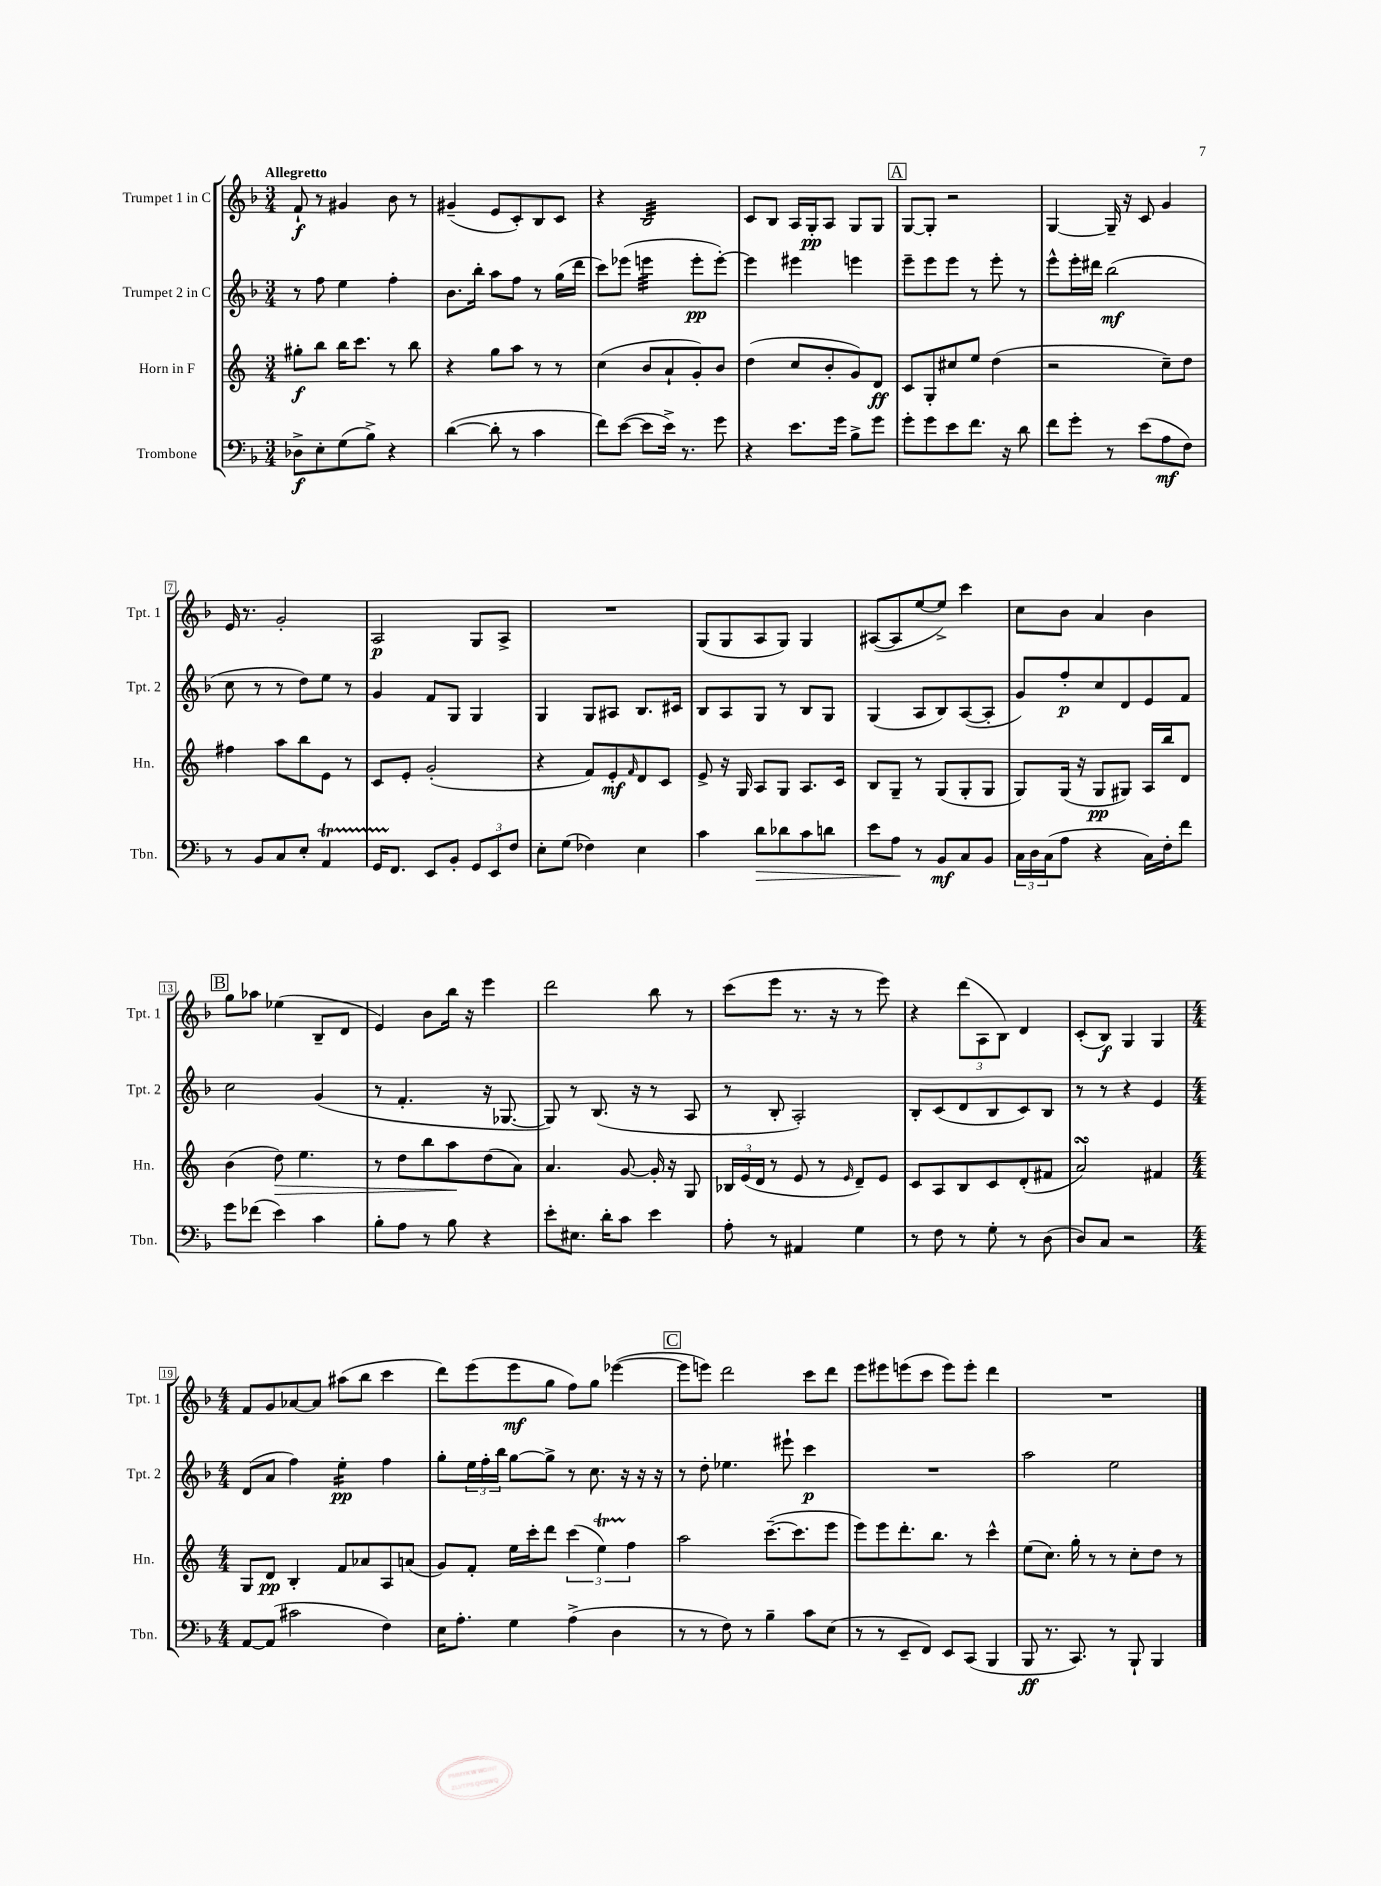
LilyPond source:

<<
\new StaffGroup <<
\new Staff = "s0" \with { instrumentName = "Trumpet 1 in C" shortInstrumentName = "Tpt. 1" } {
    \clef treble \key f \major \numericTimeSignature \time 3/4 \tempo "Allegretto"
    f'8-!\f r8 gis'4 bes'8 r8 |
    gis'4--( e'8 c'8-.) bes8 c'8 |
    r4 bes2:32 |
    c'8 bes8 a16 g16-.\pp a8 g8 g8 |
    \mark \markup { \box "A" } g8~ g8-. r2 |
    g4~ g16-- r16 c'8 g'4 |
    e'16 r8. g'2-. |
    a2\p g8 a8-> |
    R2. |
    g8( g8 a8 g8) g4 |
    ais8~( ais8 e''8~ e''8->) c'''4 |
    c''8 bes'8 a'4 bes'4 |
    \mark \markup { \box "B" } g''8 aes''8 ees''4( bes8-- d'8 |
    e'4) bes'8 bes''16 r16 e'''4 |
    d'''2 bes''8 r8 |
    c'''8( e'''8 r8. r16 r8 e'''8) |
    r4 \tuplet 3/2 { d'''8( a8 bes8) } d'4 |
    c'8-.( bes8\f) g4 g4 |
    \numericTimeSignature \time 4/4 f'8 g'8 aes'8~ aes'8 ais''8( bes''8 c'''4 |
    d'''8) e'''8( e'''8\mf g''8 f''8) g''8 ees'''4~( |
    \mark \markup { \box "C" } ees'''8 e'''8) d'''2 c'''8 d'''8 |
    e'''8 eis'''8 e'''8( c'''8 e'''8) e'''8-. d'''4 |
    R1 \bar "|." |
}
\new Staff = "s1" \with { instrumentName = "Trumpet 2 in C" shortInstrumentName = "Tpt. 2" } {
    \clef treble \key f \major \numericTimeSignature \time 3/4
    r8 f''8 e''4 f''4-. |
    bes'8. bes''16-. a''8 f''8 r8 g''16( d'''16 |
    c'''8) ees'''8( e'''4:32 e'''8-.\pp e'''8~-.) |
    e'''4 eis'''4 e'''4 |
    \mark \markup { \box "A" } e'''8-- e'''8 e'''8 r8 e'''8-. r8 |
    e'''8-^ e'''16-. dis'''16 bes''2\mf( |
    c''8 r8 r8 d''8) e''8 r8 |
    g'4 f'8 g8 g4 |
    g4 g8 ais8 bes8. cis'16 |
    bes8 a8 g8 r8 bes8 g8 |
    g4( a8 bes8) a8~( a8-. |
    g'8) f''8-.\p c''8 d'8 e'8 f'8 |
    \mark \markup { \box "B" } c''2 g'4( |
    r8 f'4.-. r16 ges8.~ |
    ges8) r8 bes8.( r16 r8 a8 |
    r8 bes8-. a2-.) |
    bes8-. c'8( d'8 bes8 c'8) bes8 |
    r8 r8 r4 e'4 |
    \numericTimeSignature \time 4/4 d'8( a'8 f''4) e''4:16-.\pp f''4 |
    g''8-. \tuplet 3/2 { e''16 f''16-. bes''16 } g''8~ g''8-> r8 c''8. r16 r16 r16 |
    \mark \markup { \box "C" } r8 d''8-. ees''4. eis'''8-! c'''4\p |
    R1 |
    a''2 e''2 \bar "|." |
}
\new Staff = "s2" \with { instrumentName = "Horn in F" shortInstrumentName = "Hn." } {
    \clef treble \key c \major \numericTimeSignature \time 3/4
    gis''8-.\f b''8 b''16 c'''8. r8 b''8 |
    r4 g''8 a''8 r8 r8 |
    c''4( b'8 a'8-! g'8-.) b'8 |
    d''4( c''8 b'8-. g'8) d'8\ff |
    \mark \markup { \box "A" } c'8 g8-. cis''8 e''8 d''4( |
    r2 c''8--) d''8 |
    fis''4 a''8 b''8 e'8 r8 |
    c'8 e'8-. g'2-.( |
    r4 f'8) e'8-.\mf \grace { f'16 } d'8 c'8 |
    e'8-> r16 g16 a8 g8 a8. c'16 |
    b8 g8-- r8 g8( g8-. g8 |
    g8) g16( r16 g8\pp gis8) a16 b''16 d'8 |
    \mark \markup { \box "B" } b'4( d''8\>) e''4. |
    r8 d''8 b''8 a''8\! d''8( a'8) |
    a'4. g'8~ g'16-. r16 g8 |
    \tuplet 3/2 { bes16 e'16( d'16 } r8 e'8 r8 \grace { e'16 } d'8--) e'8 |
    c'8 a8 b8 c'8 d'8-.( fis'8 |
    a'2\turn) fis'4 |
    \numericTimeSignature \time 4/4 g8 d'8\pp b4-. f'8 aes'8 a8 a'8( |
    g'8) f'8-. e''16 c'''16-. d'''8 \tuplet 3/2 { c'''4( e''4\startTrillSpan) f''4\stopTrillSpan } |
    \mark \markup { \box "C" } a''2 c'''8.~--( c'''8. e'''8 |
    e'''8) e'''8 d'''8.-. b''8. r8 c'''4-^ |
    e''8( c''8.) g''16-. r8 r8 c''8-. d''8 r8 \bar "|." |
}
\new Staff = "s3" \with { instrumentName = "Trombone" shortInstrumentName = "Tbn." } {
    \clef bass \key f \major \numericTimeSignature \time 3/4
    des8->\f e8-. g8( bes8->) r4 |
    d'4~( d'8-. r8 c'4 |
    f'8) e'8~( e'8 e'16->) r8. g'8 |
    r4 e'8. g'16 bes8-> g'8 |
    \mark \markup { \box "A" } g'8-. g'8 e'8 f'8. r16 d'8 |
    f'8 g'8-. r8 e'8( a8\mf f8) |
    r8 bes,8 c8 e8-. a,4\startTrillSpan |
    g,16 f,8.\stopTrillSpan e,8 bes,8-. \tuplet 3/2 { g,8 e,8 f8 } |
    e8-. g8( fes4) e4 |
    c'4 d'8\> des'8 c'8 d'8 |
    e'8 a8\! r8 bes,8\mf c8 bes,8 |
    \tuplet 3/2 { c16 d16 c16( } a8 r4 c16) f16-. f'8 |
    \mark \markup { \box "B" } g'8 fes'8( e'4) c'4 |
    bes8-. a8 r8 bes8 r4 |
    e'8-. eis8. d'16-. c'8 e'4 |
    a8-. r8 ais,4 g4 |
    r8 f8 r8 g8-. r8 d8( |
    d8) c8 r2 |
    \numericTimeSignature \time 4/4 a,8~ a,8( cis'2 f4) |
    e16 a8.-. g4 a4->( d4 |
    \mark \markup { \box "C" } r8 r8 f8) r8 bes4-- c'8 e8( |
    r8 r8 e,8-- f,8) e,8 c,8( bes,,4 |
    bes,,8\ff r8. c,8.) r8 bes,,8-! bes,,4 \bar "|." |
}
>>
>>
\layout { \context { \Score \override BarNumber.stencil = #(make-stencil-boxer 0.1 0.3 ly:text-interface::print) } }
